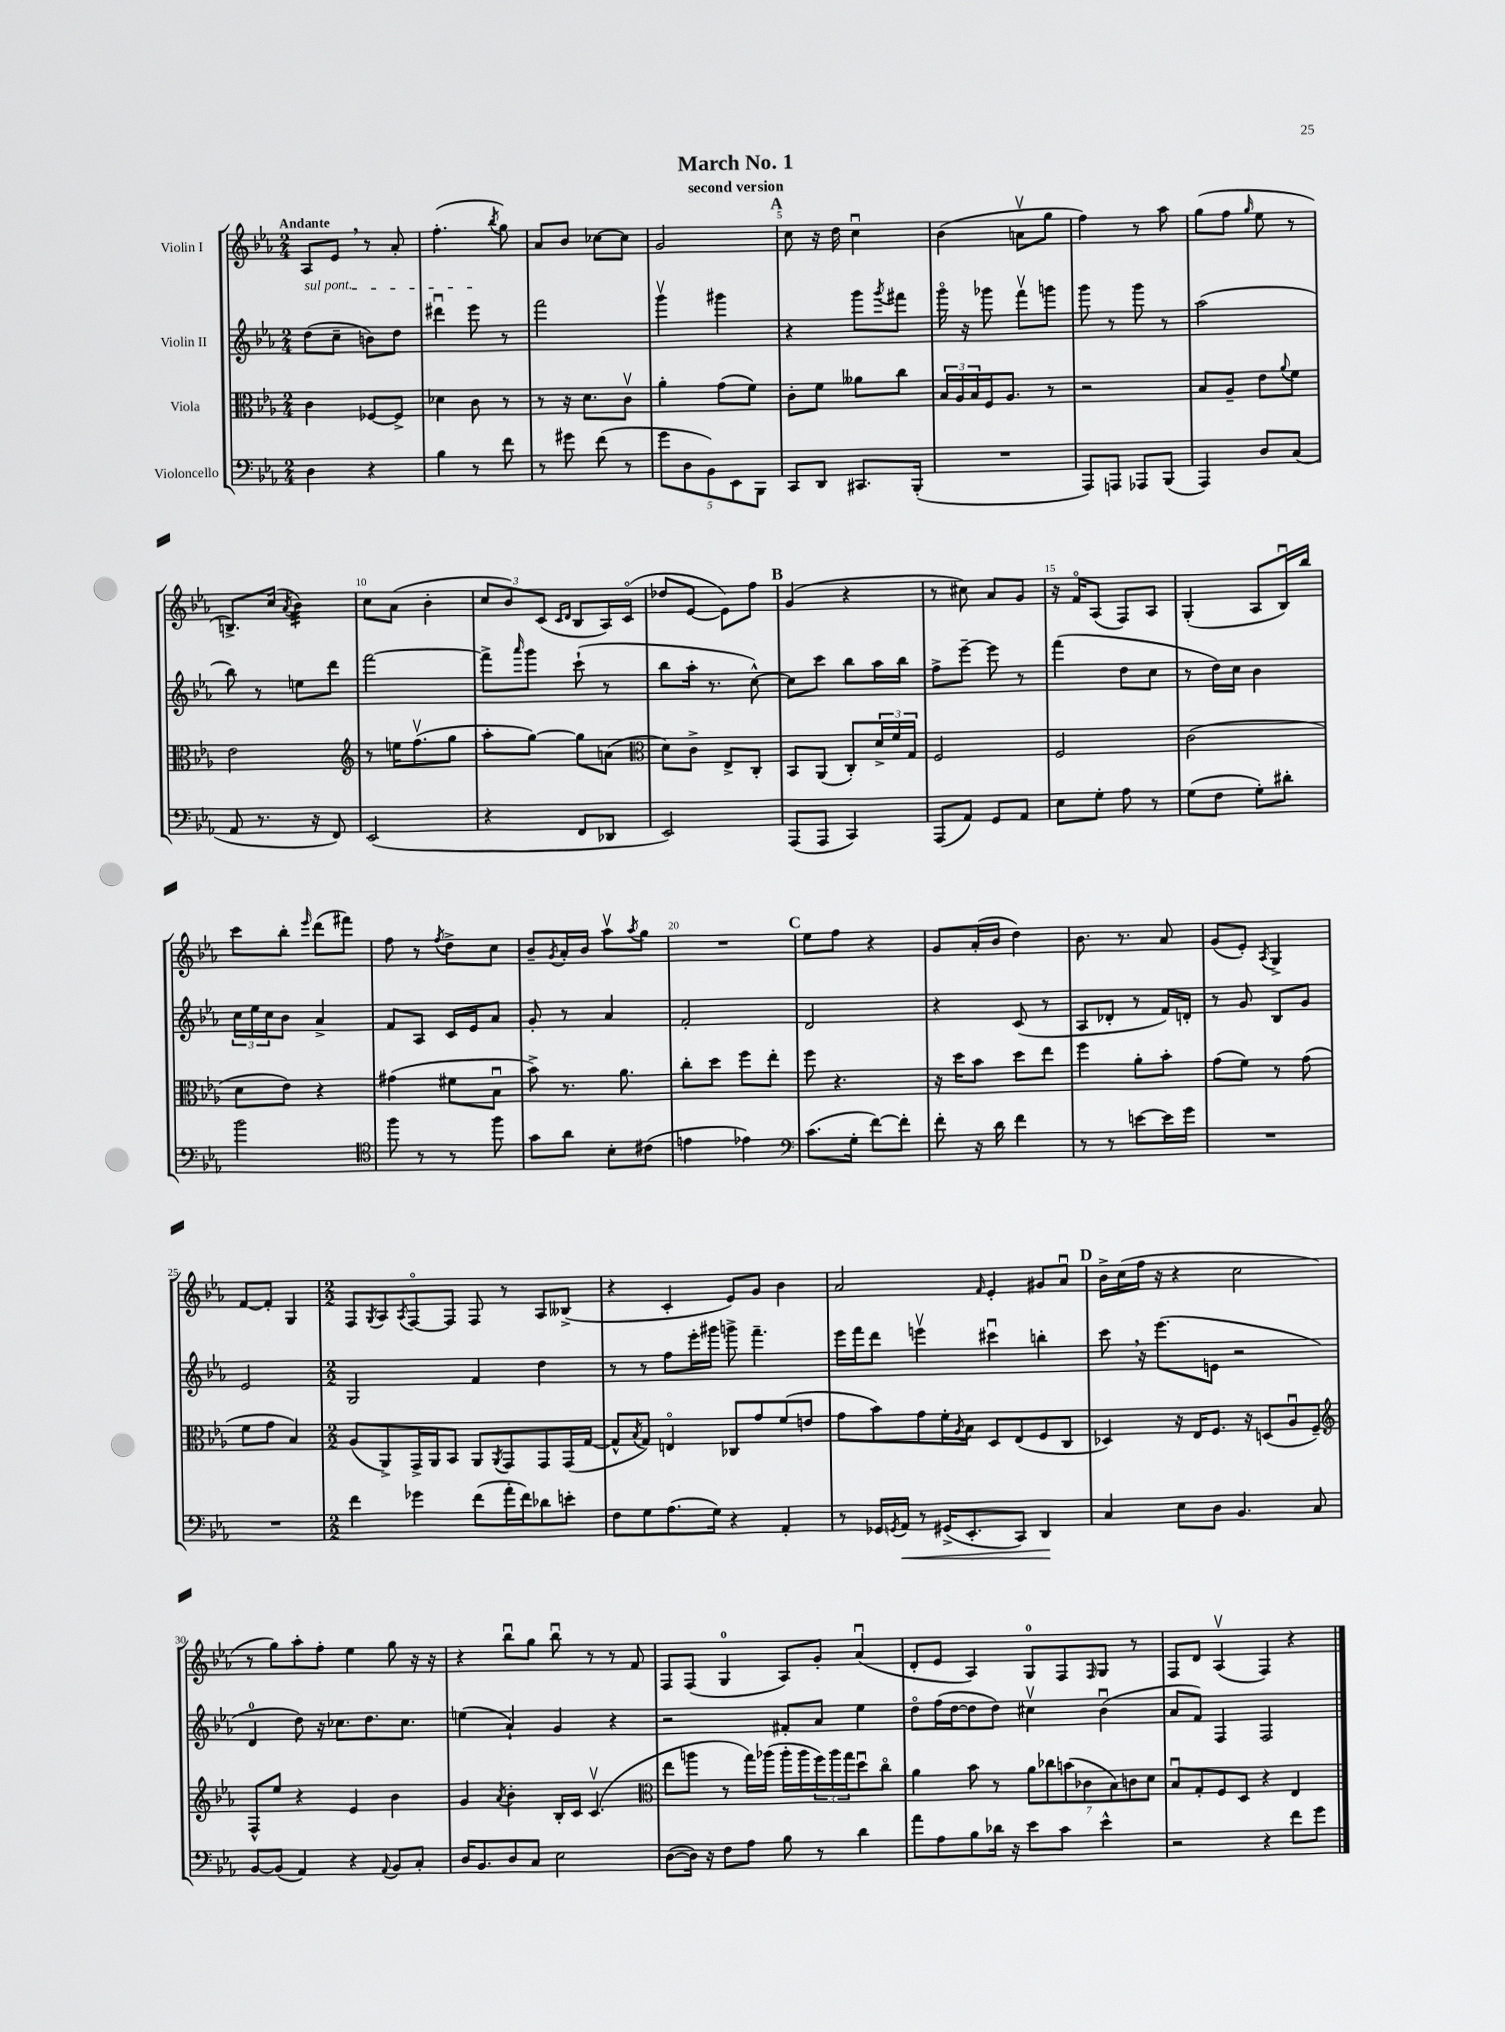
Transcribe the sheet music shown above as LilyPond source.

\header { title = "March No. 1" subtitle = "second version" }
<<
\new StaffGroup <<
\new Staff = "s0" \with { instrumentName = "Violin I" } {
    \clef treble \key ees \major \numericTimeSignature \time 2/4 \tempo "Andante"
    aes8 ees'8 \breathe r8 aes'8-. |
    f''4.-.( \acciaccatura { bes''8 } g''8) |
    aes'8 bes'8 ces''8~ ces''8 |
    g'2 |
    \mark \markup { \bold "A" } c''8 r16 d''16 c''4\downbow |
    bes'4( a'8\upbow g''8 |
    f''4) r8 aes''8 |
    g''8( f''8 \grace { g''16 } ees''8 r8 |
    b8.->) c''16( \acciaccatura { aes'8 } bes'4:32) |
    c''8 aes'8( bes'4-. |
    \tuplet 3/2 { c''8 bes'8) c'8( } \grace { c'16 d'16 } bes8 aes16) c'16\flageolet( |
    des''8 ees'8~ ees'8) f''8 |
    \mark \markup { \bold "B" } g'4( r4 |
    r8 cis''8) aes'8 g'8 |
    r16 f'16\flageolet aes8( f8) aes8 |
    g4-.( aes8 bes16\downbow) bes''16 |
    c'''8 bes''8-. \grace { ees'''16 } d'''8( fis'''8) |
    f''8 r8 \acciaccatura { f''8 } d''8-> c''8 |
    bes'8-- \acciaccatura { g'8 } aes'16-. bes'16 aes''8\upbow \acciaccatura { aes''8 } g''8 |
    R2 |
    \mark \markup { \bold "C" } ees''8 f''8 r4 |
    g'8 aes'16-.( bes'16 d''4) |
    bes'8. r8. aes'8 |
    g'8( ees'8-.) \acciaccatura { aes8 } g4-> |
    f'8~ f'8-. g4 |
    \numericTimeSignature \time 2/2 f8 \acciaccatura { g8 } aes8 \acciaccatura { aes8 } f8~\flageolet f8 f8 r8 aes8 beses8->( |
    r4 c'4-. ees'8) g'8 bes'4 |
    aes'2 \grace { f'16 } ees'4-. gis'8 aes'8\downbow |
    \mark \markup { \bold "D" } bes'16-> c''16( f''16 r16 r4 c''2 |
    r8 g''8) aes''8-. f''8-. ees''4 g''8 r16 r16 |
    r4 bes''8\downbow g''8 bes''8\downbow r8 r8 f'8 |
    f8 f8( g4-0 aes8) g'8-. aes'4\downbow( |
    d'8-. ees'8 aes4) g8-0 f8 \grace { f16 } g8 r8 |
    f8 d'8 aes4\upbow( f4) r4 \bar "|." |
}
\new Staff = "s1" \with { instrumentName = "Violin II" } {
    \clef treble \key ees \major \numericTimeSignature \time 2/4
    \once \override TextSpanner.bound-details.left.text = \markup { \italic "sul pont." } d''8\startTextSpan( c''8-- b'8) d''8 |
    dis'''4\downbow ees'''8\stopTextSpan r8 |
    f'''2 |
    g'''4\upbow gis'''4 |
    \mark \markup { \bold "A" } r4 g'''8 \acciaccatura { g'''8 } fis'''8 |
    g'''16\flageolet r16 ges'''8 f'''8\upbow g'''8 |
    g'''8 r8 g'''8 r8 |
    aes''2( |
    bes''8) r8 e''8 d'''8 |
    f'''2~ |
    f'''8-> \grace { aes'''16 } g'''8 c'''8-!( r8 |
    bes''8 aes''16-. r8. c''8~-^) |
    \mark \markup { \bold "B" } c''8 c'''8 bes''8 aes''16 bes''16 |
    f''8-> ees'''8~-- ees'''8 r8 |
    f'''4( d''8 c''8 |
    r8 d''16) c''16 bes'4 |
    \tuplet 3/2 { c''16 ees''16 c''16 } bes'8 aes'4-> |
    f'8 aes8 c'16 ees'16 aes'8 |
    g'8-. r8 aes'4 |
    f'2-. |
    \mark \markup { \bold "C" } d'2 |
    r4 c'8( r8 |
    aes8 des'8-. r8 f'16) d'16-. |
    r8 g'8 bes8 g'8 |
    ees'2 |
    \numericTimeSignature \time 2/2 g2 f'4 d''4 |
    r8 r8 f''8 ees'''16-. gis'''16 g'''8-> f'''4.-- |
    ees'''16 f'''16 d'''8 e'''4\upbow cis'''4\downbow b''4-. |
    \mark \markup { \bold "D" } c'''8 \breathe r16 ees'''8.( e'8 r2 |
    d'4-0 d''8) r16 ces''8. d''8. ces''8. |
    e''4( aes'4-!) g'4 r4 |
    r2 fis'8-. aes'8 ees''4 |
    d''8\flageolet f''16( d''16~ d''8 d''8) cis''4\upbow bes'4\downbow( |
    aes'8 f'8) f4 f2 \bar "|." |
}
\new Staff = "s2" \with { instrumentName = "Viola" } {
    \clef alto \key ees \major \numericTimeSignature \time 2/4
    c'4 fes8~ fes8-> |
    des'4 c'8 r8 |
    r8 r16 d'8. c'8\upbow |
    aes'4-. g'8( f'8) |
    \mark \markup { \bold "A" } c'8-. f'8 aeses'8 c''8 |
    \tuplet 3/2 { bes16 aes16 bes16 } f16 aes8. r8 |
    r2 |
    bes8 aes8-- ees'8 \appoggiatura { aes'8 } f'8 |
    ees'2 |
    \clef treble r8 e''16 f''8.\upbow( g''8 |
    aes''8-. g''8~) g''8 a'8( |
    \clef alto d'8) c'8-> ees8-> c8-. |
    \mark \markup { \bold "B" } bes,8 aes,8( c8-.) \tuplet 3/2 { d'16-> f'16 g16 } |
    f2 |
    f2 |
    c'2( |
    d'8 ees'8) r4 |
    gis'4( fis'8 bes8\downbow |
    bes'8->) r8. aes'8. |
    c''8-. d''8 f''8 ees''8-. |
    \mark \markup { \bold "C" } f''8 r4. |
    r16 d''16 bes'8 d''8 ees''8 |
    f''4 aes'8-. bes'8-. |
    g'8( f'8) r8 g'8( |
    f'8 g'8 bes4) |
    \numericTimeSignature \time 2/2 aes8( aes,8->) g,16-> aes,16 bes,8 aes,8 \acciaccatura { aes,8 } g,8 g,8 g,16( g16~ |
    g8-^ \acciaccatura { bes8 } g8) e4\flageolet ces8 g'8 f'8( e'8 |
    g'8 bes'8) g'8 f'16-. \acciaccatura { aes8 } bes16 d8 ees8( f8 c8 |
    \mark \markup { \bold "D" } des4) r16 ees16 f8. r16 d8( aes8\downbow f8--) |
    \clef treble f8-^ ees''8 r4 ees'4 bes'4 |
    g'4 \acciaccatura { aes'8 } bes'4-. bes16-. c'16 c'4.\upbow( |
    \clef alto ees''8 a''8 r8 g''16) aes''16( aes''16-. aes''16 \tuplet 3/2 { f''16) aes''16 g''16 } d''8\downbow c''8\flageolet |
    aes'4 bes'8 r8 \tuplet 7/4 { aes'8 ces''8 b'8( ces'8 bes8) c'8 d'8 } |
    bes8\downbow g8-. f8 d8 r4 ees4 \bar "|." |
}
\new Staff = "s3" \with { instrumentName = "Violoncello" } {
    \clef bass \key ees \major \numericTimeSignature \time 2/4
    d4 r4 |
    bes4 r8 f'8 |
    r8 gis'8 f'8( r8 |
    \tuplet 5/4 { g'8 d8 bes,8) ees,8 bes,,8 } |
    \mark \markup { \bold "A" } c,8 d,8 cis,8. bes,,16-.( |
    R2 |
    aes,,8) a,,8 aes,,8 bes,,8( |
    aes,,4) d8 c8( |
    aes,8 r8. r16 f,8) |
    ees,2( |
    r4 f,8 des,8 |
    ees,2) |
    \mark \markup { \bold "B" } aes,,8( aes,,8 c,4) |
    aes,,8( aes,8) g,8 aes,8 |
    ees8 g8-. aes8 r8 |
    g8( f8 g8-.) dis'8-. |
    bes'2 |
    \clef tenor f''8 r8 r8 f''8 |
    g'8 aes'8 bes8-. cis'8( |
    e'4 ees'4) |
    \mark \markup { \bold "C" } \clef bass c'8.( g16-. f'8~) f'8-. |
    f'8-. r16 d'16 f'4 |
    r8 r8 e'8~ e'16 g'16 |
    R2 |
    R2 |
    \numericTimeSignature \time 2/2 f'4 ges'4 f'8( aes'16-. f'16) des'8 e'8-. |
    f8 g8 aes8.( g16) r4 aes,4-. |
    r8 ges,16 \acciaccatura { g,8 } aes,16\< r8 gis,16->( ees,8.-. c,8) d,4\! |
    \mark \markup { \bold "D" } c4 ees8 d8 bes,4. c8 |
    bes,8~ bes,8( aes,4) r4 \appoggiatura { aes,8 } bes,8 c8-. |
    d16 bes,8. d8 c8 ees2 |
    d8~( d16) r16 f8 aes8 bes8 r8 d'4 |
    aes'8 aes8 bes8 des'16 r16 ees'8 c'8 ees'4-^ |
    r2 r4 f'8 g'8 \bar "|." |
}
>>
>>
\layout { \context { \Score \override BarNumber.break-visibility = ##(#f #t #t) barNumberVisibility = #(every-nth-bar-number-visible 5) } }
